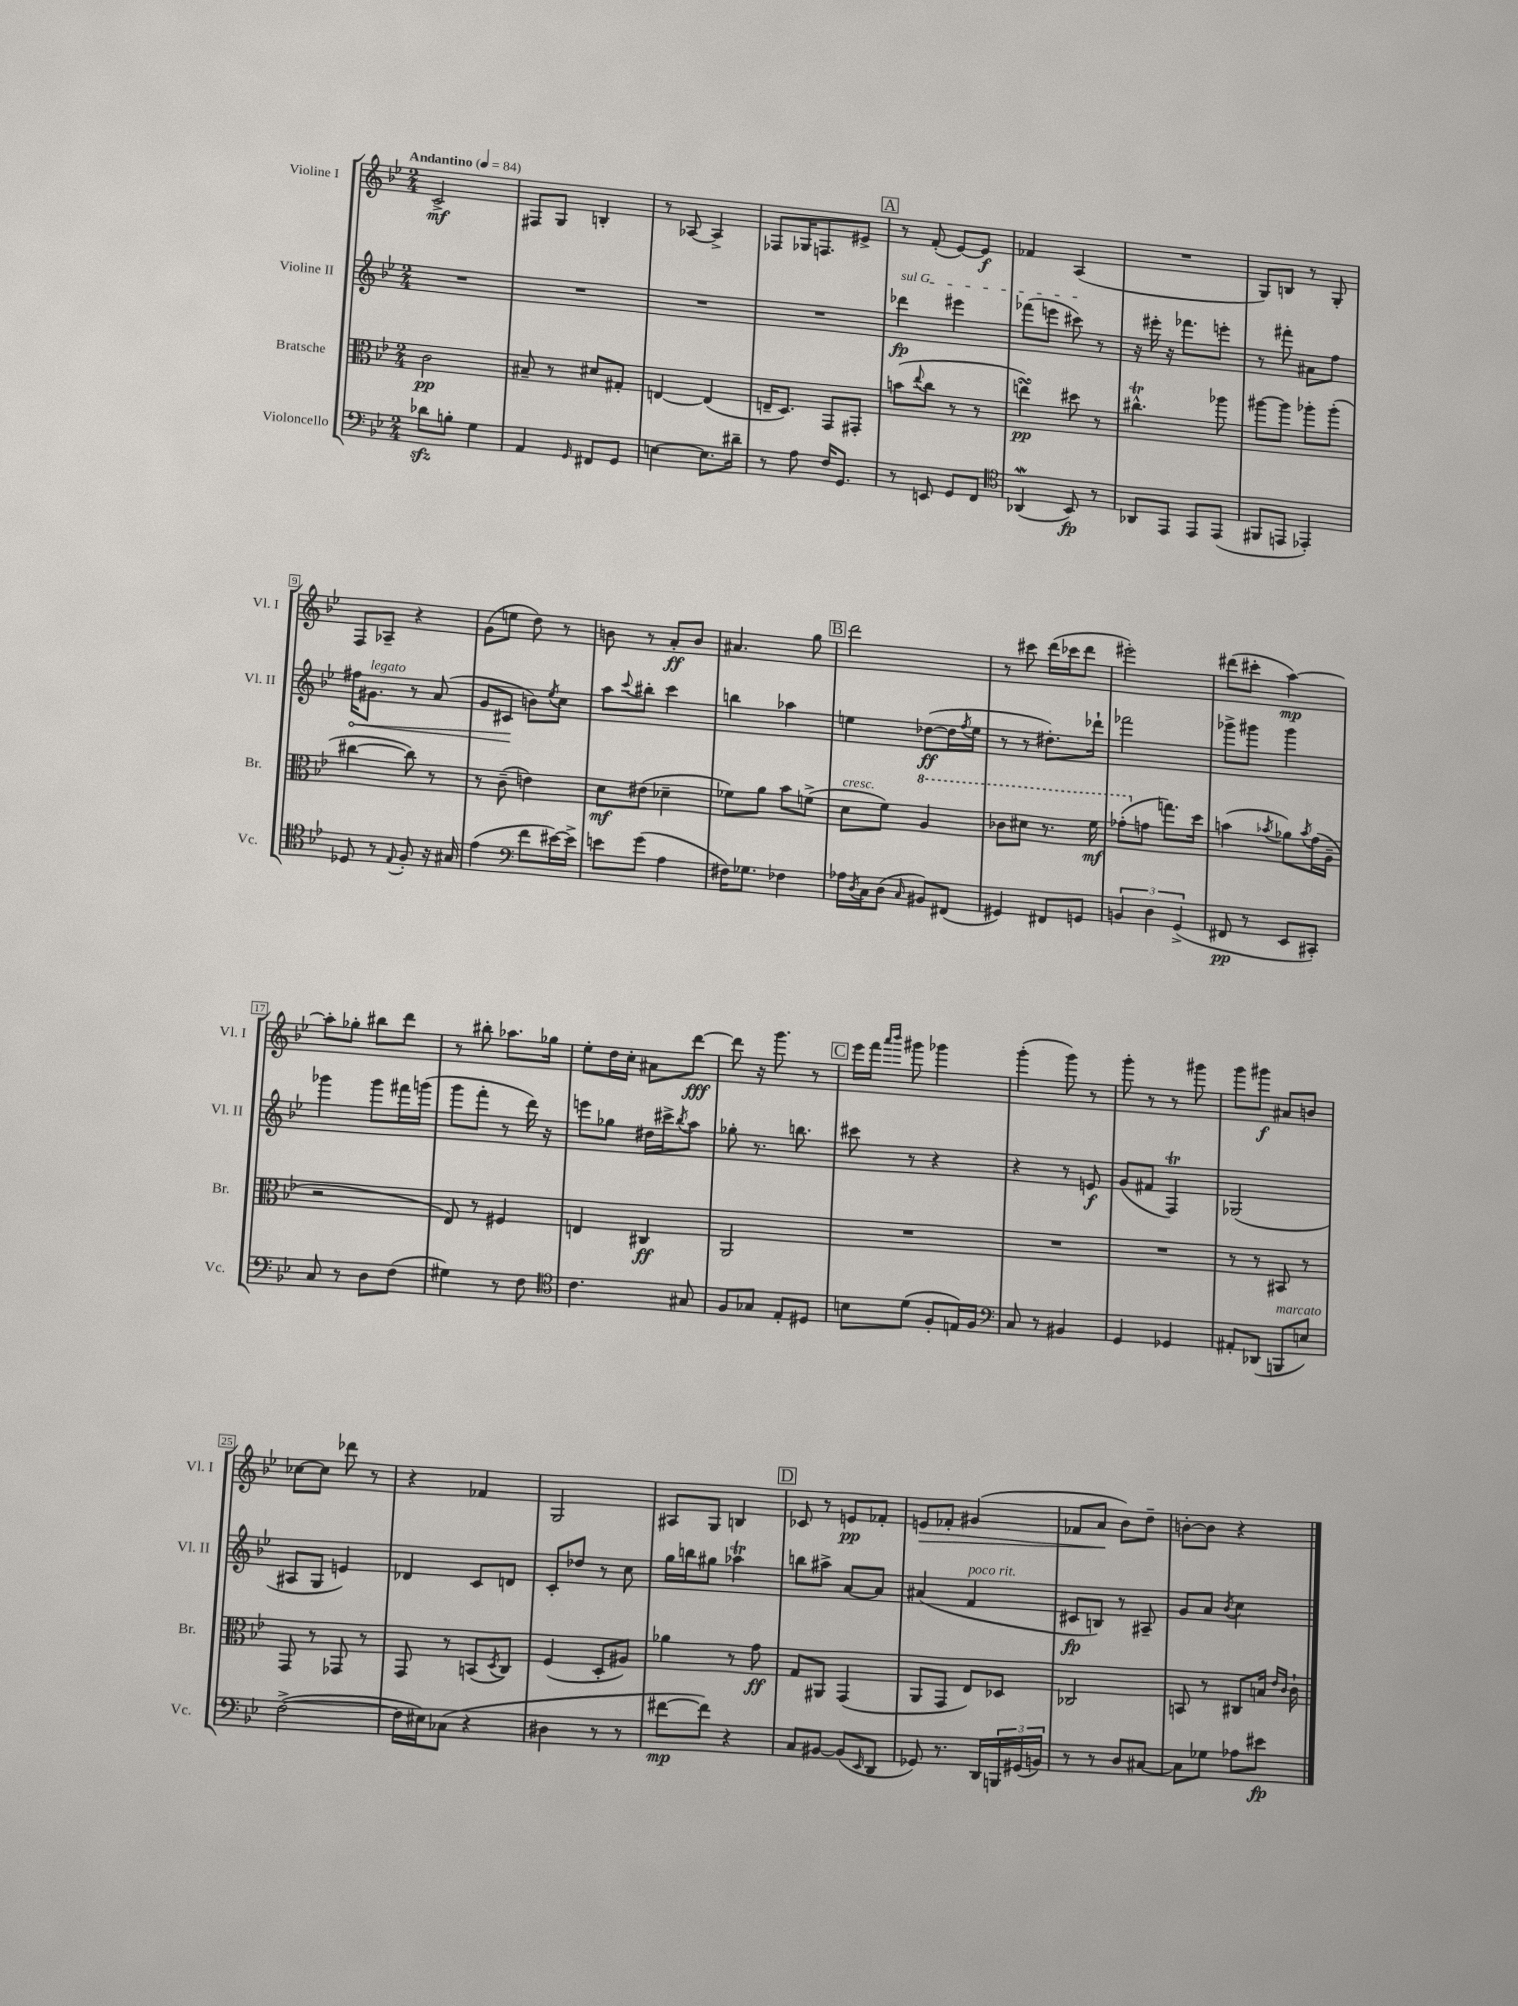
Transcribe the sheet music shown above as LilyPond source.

<<
\new StaffGroup <<
\new Staff = "s0" \with { instrumentName = "Violine I" shortInstrumentName = "Vl. I" } {
    \clef treble \key bes \major \numericTimeSignature \time 2/4 \tempo "Andantino" 4 = 84
    c'2->\mf |
    fis8 g8 b4-. |
    r8 aes8~ aes4-> |
    fes8 ges16 f8. eis'8-> |
    \mark \markup { \box "A" } r8 f'8-.( ees'8~) ees'8\f |
    fes'4 a4( |
    R2 |
    g8) b8 r8 g8-. |
    f8 aes8-- r4 |
    g'8( e''8 d''8) r8 |
    b'8 r8 a'8-.\ff b'8 |
    ais'4. g''8 |
    \mark \markup { \box "B" } d'''2 |
    r8 cis'''8 d'''16( ces'''16 d'''8 |
    eis'''2-.) |
    dis'''8( cis'''8-. a''4~\mp) |
    a''8-. ges''8-. bis''8 d'''8 |
    r8 bis''8-. aes''8. ges''16 |
    ees''8-. d''16 c''16-. ais'8 d'''8~\fff |
    d'''8 r16 g'''8. r8 |
    \mark \markup { \box "C" } ees'''16 f'''16 \grace { a'''16 bes'''16 } gis'''8 ges'''4 |
    g'''4-.( g'''8) r8 |
    g'''8-. r8 r8 gis'''8 |
    g'''8 gis'''8\f ais'8 b'8 |
    ces''8~ ces''8 des'''8 r8 |
    r4 fes'4 |
    g2 |
    ais8 g8 b4 |
    \mark \markup { \box "D" } ces'8 r8 e'8\pp fes'8-. |
    e'8\> fes'8-. gis'4( |
    fes'8 a'8\! bes'8) d''8-- |
    b'8~-. b'8 r4 \bar "|." |
}
\new Staff = "s1" \with { instrumentName = "Violine II" shortInstrumentName = "Vl. II" } {
    \clef treble \key bes \major \numericTimeSignature \time 2/4
    R2 |
    R2 |
    R2 |
    R2 |
    \mark \markup { \box "A" } \once \override TextSpanner.bound-details.left.text = \markup { \italic "sul G" } des'''4\fp\startTextSpan eis'''4 |
    fes'''8( e'''8 cis'''8\stopTextSpan) r8 |
    r16 eis'''16-. r16 fes'''8. e'''8-. |
    r8 fis'''8-. ais'8 f''8 |
    \once \override Hairpin.circled-tip = ##t fis''16\< gis'8.^\markup { \italic "legato" } r8 a'8( |
    g'8 cis'8\! b'8) \acciaccatura { ees''8 } c''8 |
    a''8 \appoggiatura { c'''8 } bis''8-. c'''4 |
    b''4 aes''4 |
    \mark \markup { \box "B" } e''4 des''8~\ff( des''16 \acciaccatura { f''8 } e''16 |
    r8 r8 dis''8.-.) des'''16-! |
    fes'''2 |
    ges'''8-> gis'''8 gis'''4 |
    ges'''4 ges'''8 fis'''16 g'''16( |
    g'''8 f'''8-. r8 d'''16) r16 |
    e'''8 ges''8 dis''16 cis'''16-> \acciaccatura { bes''8 } a''8 |
    ges''8-. r8. b''8. |
    \mark \markup { \box "C" } cis'''8 r8 r4 |
    r4 r8 e'8\f |
    g'8( fis'8 f4\trill) |
    ges2( |
    ais8 g8 e'4) |
    des'4 c'8 d'8 |
    c'8-. des''8 r8 c''8 |
    g''16 b''16 gis''8 aes''4\trill |
    \mark \markup { \box "D" } b''8 ais''8-> a'8~ a'8 |
    ais'4( f'4^\markup { \italic "poco rit." } |
    cis'8\fp b8) r8 ais8-- |
    g'8 a'8 \acciaccatura { bes'8 } c''4 \bar "|." |
}
\new Staff = "s2" \with { instrumentName = "Bratsche" shortInstrumentName = "Br." } {
    \clef alto \key bes \major \numericTimeSignature \time 2/4
    c'2\pp |
    bis8-- r8 dis'8 gis8-. |
    e4~ e4( |
    e16-- d8.) g,8 gis,8-. |
    \mark \markup { \box "A" } b'8( \appoggiatura { ees''8 } c''8 r8 r8 |
    e''4\turn\pp) dis''8 r8 |
    cis''4.-^\trill aes''8 |
    ais''8~ ais''8 aes''8-. aes''8-.( |
    cis''4~ cis''8) r8 |
    r8 c'8--( e'4) |
    d'8\mf eis'8( des'4-- |
    fes'8) a'8 bes'8 f'8->( |
    \mark \markup { \box "B" } d'8^\markup { \italic "cresc." } f'8) \ottava #1 a'4 |
    ces''8 dis''8 r8. f''16\mf |
    ges''8-.( \ottava #0 g'!8 g''8.) d''16 |
    b'4( \acciaccatura { bes'8 } aes'8) \acciaccatura { bes'8 } g'16( a16-- |
    r2 |
    ees8) r8 fis4 |
    e4 cis4\ff |
    a,2 |
    \mark \markup { \box "C" } R2 |
    R2 |
    R2 |
    r8 r8 bis,8 r8 |
    g,8 r8 ges,8 r8 |
    g,8 r8 b,8( \acciaccatura { d8 } c8) |
    f4( d8-. ais8) |
    aes'4 r8 g'8\ff |
    \mark \markup { \box "D" } g8 ais,8 g,4( |
    a,8 g,8 ees8) des8 |
    ces2 |
    b,8 r8 cis8 b16 \grace { ees'16 c'16 } c'16-! \bar "|." |
}
\new Staff = "s3" \with { instrumentName = "Violoncello" shortInstrumentName = "Vc." } {
    \clef bass \key bes \major \numericTimeSignature \time 2/4
    des'8\sfz b8-. g4 |
    a,4 \grace { g,16 } fis,8 g,8 |
    e4~ e8. dis'16-- |
    r8 a8 f16 g,8. |
    \mark \markup { \box "A" } r8 e,8 g,8 f,8 |
    \clef tenor aes,4\mordent( bes,8\fp) r8 |
    aes,8 ees,8 ees,8 ees,8( |
    fis,8 e,8 ees,4-.) |
    des8 r8 \appoggiatura { ees8 } f8-. r16 gis16 |
    ees'4( \clef bass f'8 eis'16~) eis'16-> |
    e'8 g'8( a4 |
    fis16) ges8. fes4 |
    \mark \markup { \box "B" } aes16 \acciaccatura { d8 } c16 d8( \grace { c16 } bis,8) fis,8( |
    gis,4) fis,8 g,8 |
    \tuplet 3/2 { b,4 d4 g,4->( } |
    fis,8\pp r8 ees,8 cis,8-.) |
    c8 r8 d8 f8( |
    gis4) r8 f8 |
    \clef tenor c'4. gis8 |
    f8 ges8 ees8-. dis8 |
    \mark \markup { \box "C" } b8 d'8( f8-. e16) f16 |
    \clef bass c8 r8 bis,4 |
    g,4 ges,4 |
    ais,8-. des,8( b,,8^\markup { \italic "marcato" } e8) |
    f2~->( |
    f16 eis16) ces8( r4 |
    dis4 r8 r8 |
    fis'8~\mp fis'8) r4 |
    \mark \markup { \box "D" } c8 bis,8~ bis,8( \grace { ees,16 } d,8 |
    ges,8) r8. d,16 \tuplet 3/2 { b,,16 gis,16( b,16) } |
    r8 r8 d8 cis8~ |
    cis8 ges8 aes8 eis'8\fp \bar "|." |
}
>>
>>
\layout { \context { \Score \override BarNumber.stencil = #(make-stencil-boxer 0.1 0.3 ly:text-interface::print) } }
